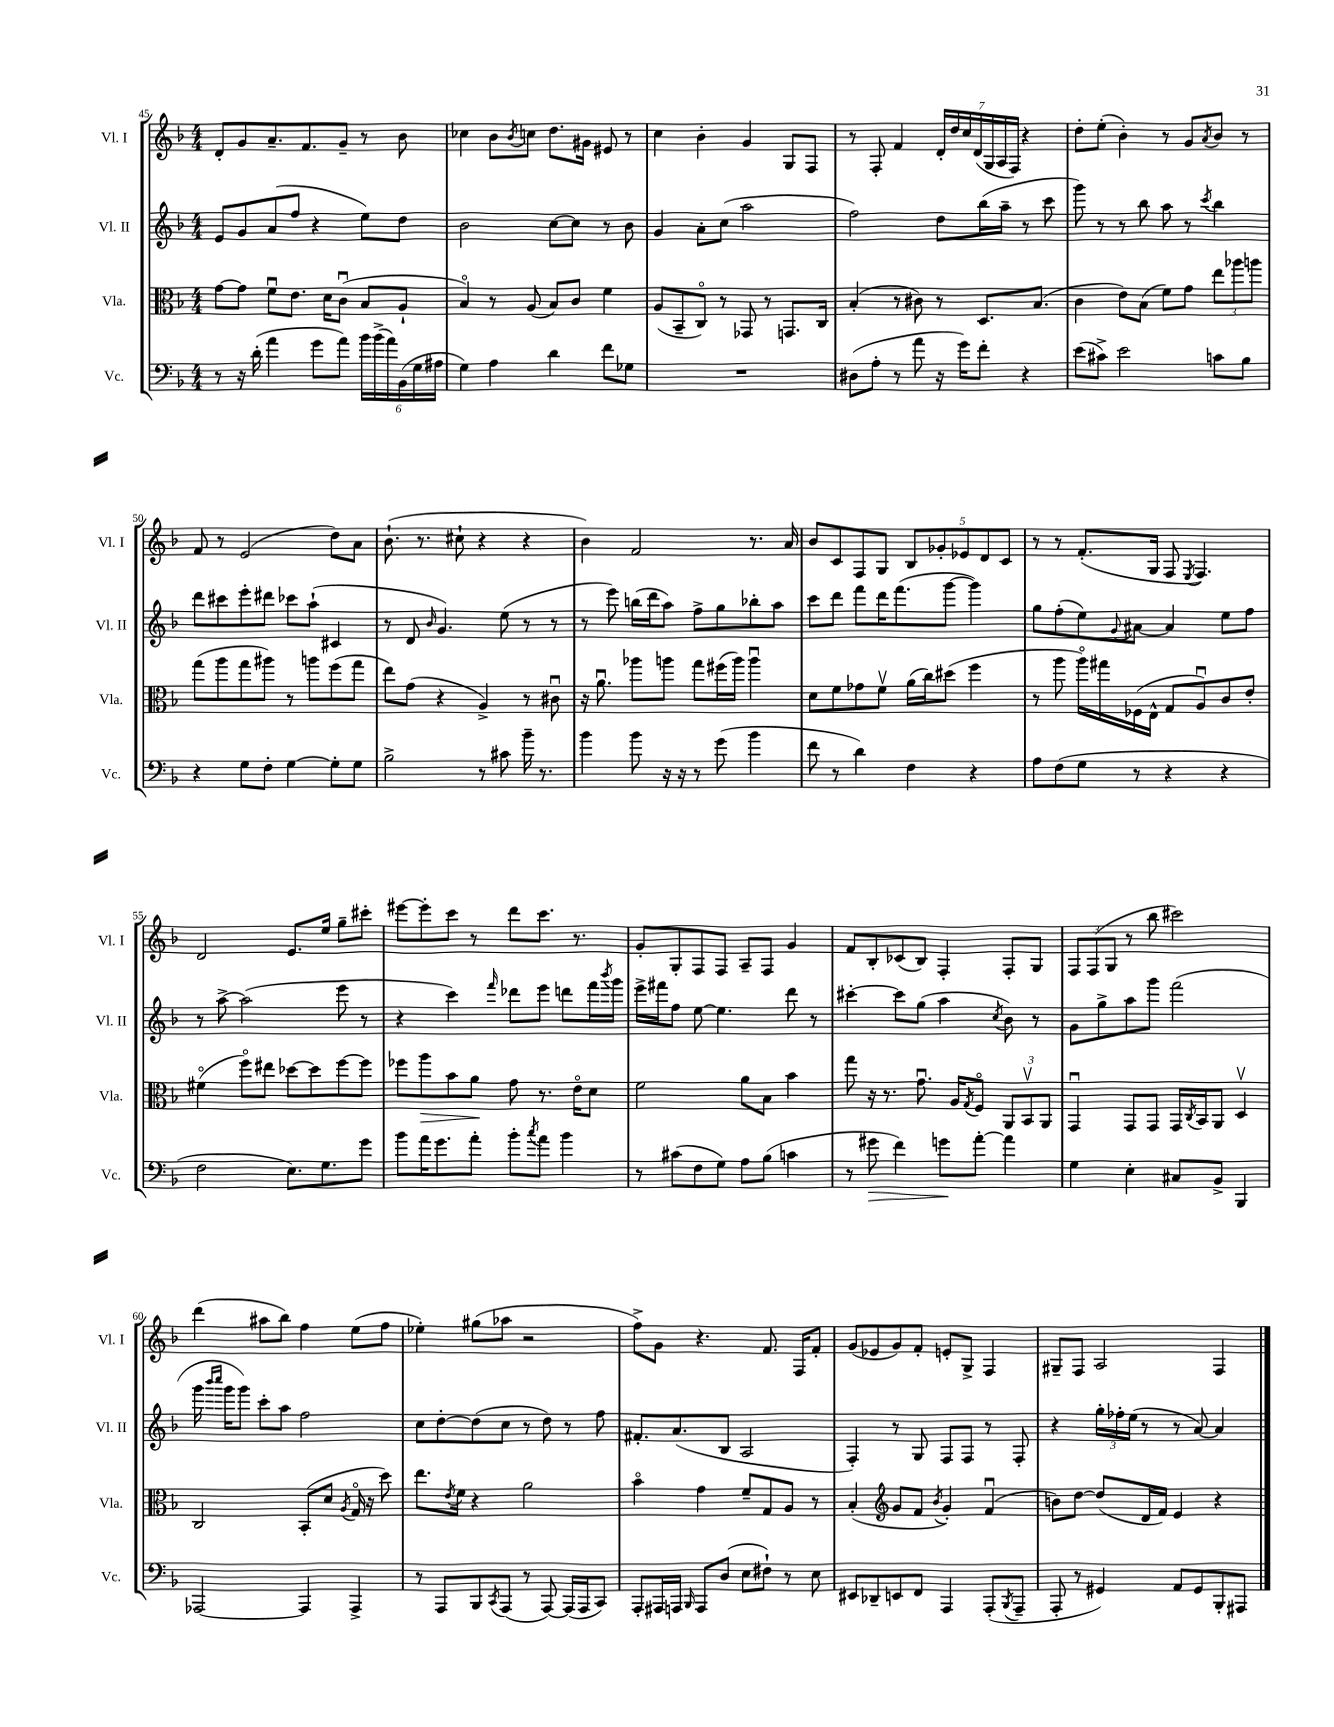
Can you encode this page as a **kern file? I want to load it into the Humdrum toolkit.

**kern	**dynam	**kern	**dynam	**kern	**kern
*part4	*part4	*part3	*part3	*part2	*part1
*staff4	*staff4	*staff3	*staff3	*staff2	*staff1
*I"Vc.	*	*I"Vla.	*	*I"Vl. II	*I"Vl. I
*I'Vc.	*	*I'Vla.	*	*I'Vl. II	*I'Vl. I
*clefF4	*	*clefC3	*	*clefG2	*clefG2
*k[b-]	*	*k[b-]	*	*k[b-]	*k[b-]
*M4/4	*	*M4/4	*	*M4/4	*M4/4
=45	=45	=45	=45	=45	=45
8r	.	[8g\L	.	8e/L	8d'/L
16r	.	8g\J]	.	8g/	8g/
(16d'\	.	.	.	.	.
4a\	.	8fu\L	.	(8a/	8.a~/
.	.	8.e\J	.	8ff/J	.
.	.	.	.	.	8.f/
8g\L	.	.	.	4r	.
.	.	16d\KL	.	.	.
8a\J)	.	(8cu\J	.	.	8g~/J
24b-\LL	.	8B-/L	.	8ee\L)	8r
(24b-^\	.	.	.	.	.
24a\)	.	.	.	.	.
(24BB-\	.	8A`/J	.	8dd\J	8b-\
24G\	.	.	.	.	.
24A#X\JJ	.	.	.	.	.
=46	=46	=46	=46	=46	=46
4G\)	.	4B-/)	.	2b-\	4cc-X\
4A\	.	8r	.	.	8b-\L
.	.	.	.	.	8qb-/
.	.	(8A/	.	.	8ccn\J
4d\	.	8B-/L)	.	[8cc\L	8.dd\L
.	.	8c/J	.	8cc\J]	.
.	.	.	.	.	16g#X\Jk
8f\L	.	4f\	.	8r	8e#X/
8G-X\J	.	.	.	8b-\	8r
=47	=47	=47	=47	=47	=47
1r	.	(8A/L	.	4g/	4cc\
.	.	8BB-~/	.	.	.
.	.	8C/J)	.	8a'\L	4b-'\
.	.	8r	.	(8cc\J	.
.	.	8GG-X/	.	2aa\	4g/
.	.	8r	.	.	.
.	.	8.GGn/L	.	.	8G/L
.	.	.	.	.	8F/J
.	.	16C/Jk	.	.	.
=48	=48	=48	=48	=48	=48
(8D#X\L	.	(4B-'/	.	2ff\)	8r
8A'\J	.	.	.	.	8F'/
8r	.	8r	.	.	4f/
8a\	.	8c#X\)	.	.	.
16r	.	8r	.	8dd\L	28d'/LL
.	.	.	.	.	28dd/
16g\KL)	.	.	.	.	.
.	.	.	.	.	28cc/
.	.	.	.	.	(28d/
8f'\J	.	8.D/L	.	(16bb-\L	.
.	.	.	.	.	28G/
.	.	.	.	.	28A/
.	.	.	.	16aa~\JJ	.
.	.	.	.	.	28F/JJ)
4r	.	.	.	8r	4r
.	.	(8.B-/J	.	.	.
.	.	.	.	8ccc\	.
=49	=49	=49	=49	=49	=49
(8e\L	.	4c\	.	8ggg\)	8dd'\L
8c#X^\J)	.	.	.	8r	(8ee'\J
2e\	.	8e\L)	.	8r	4b-'\)
.	.	(8B-\J	.	8bb-\	.
.	.	8f\L)	.	8aa\	8r
.	.	8g\J	.	8r	8g/L
.	.	.	.	8qccc/	8qa/
8cn\L	.	12ee\L	.	4bb-\	8b-/J
.	.	12aa-X\	.	.	.
8B-\J	.	.	.	.	8r
.	.	12aan\J	.	.	.
!!LO:LB:g=z
=50	=50	=50	=50	=50	=50
4r	.	(8gg\L	.	8ddd\L	8f/
.	.	8aa\	.	8ccc#X\	8r
8G\L	.	8gg\	.	8eee'\	(2e/
8F'\J	.	8aa#X\J)	.	8ddd#X\J	.
[4G\	.	8r	.	8ccc-X\L	.
.	.	8aan\L	.	(8aa`\J	.
8G'\L]	.	(8ff\	.	4c#X/	8dd\L)
8G\J	.	8gg\J	.	.	8a\J
=51	=51	=51	=51	=51	=51
2B-^\	.	8ee\L)	.	8r	(8.b-`\
.	.	(8g\J	.	8d/	.
.	.	.	.	.	8.r
.	.	.	.	16qqb-/	.
.	.	4r	.	4.g/)	.
.	.	.	.	.	8cc#X`\
8r	.	4A^/)	.	.	4r
8c#X\	.	.	.	(8ee\	.
16b-~\	.	8r	.	8r	4r
8.r	.	.	.	.	.
.	.	8c#Xu\	.	8r	.
=52	=52	=52	=52	=52	=52
4b-\	.	16r	.	8r	4b-\)
.	.	8.au\	.	.	.
.	.	.	.	8eee\)	.
8b-\	.	8aa-X\L	.	(16bbn\LL	2f/
.	.	.	.	16ddd\J	.
16r	.	8aan\J	.	8aa\J)	.
16r	.	.	.	.	.
8r	.	8gg\L	.	8ff^\L	.
(8g\	.	(16ff#X\L	.	8gg\	.
.	.	16aa\JJ)	.	.	.
4b-\	.	4aau\	.	8bb-X'\	8.r
.	.	.	.	8aa\J	.
.	.	.	.	.	16a/
=53	=53	=53	=53	=53	=53
8f\	.	8d\L	.	8ccc\L	8b-/L
8r	.	8f\	.	8ddd\J	8c/
4d\)	.	8g-X\	.	8fff\L	8F/
.	.	8fv\J	.	16ddd\K	8G/J
.	.	.	.	(8.fff\	.
4F\	.	(16a\LL	.	.	10B-/L
.	.	16cc\J)	.	.	.
.	.	.	.	.	10g-X'/
.	.	(8dd#X\J	.	[8ggg\J	.
.	.	.	.	.	10e-X/
4r	.	4ff\	.	4ggg\])	.
.	.	.	.	.	10d/
.	.	.	.	.	10c/J
=54	=54	=54	=54	=54	=54
8A\L	.	8r	.	8gg\L	8r
(8F\	.	8aa\	.	(8ff'\	8r
8G\J	.	16aa\LL)	.	8ee\)	(8.f'/L
.	.	16gg#X\	.	.	.
.	.	.	.	8qqg/	.
8r	.	(16F-X\	.	[8a#X\J	.
.	.	16E^^\JJ	.	.	16G/Jk
4r	.	8G/L	.	4a#/]	8F/
.	.	.	.	.	8qE/
.	.	8Au/)	.	.	4.F/)
4r	.	8c/	.	8ee\L	.
.	.	8e'/J	.	8ff\J	.
!!LO:LB:g=z
=55	=55	=55	=55	=55	=55
2F\	.	(4f#X\	.	8r	2d/
.	.	.	.	[8aa^\	.
.	.	8ff\L)	.	(2aa\]	.
.	.	8ee#X\J	.	.	.
8.E\L)	.	[8dd-X\L	.	.	8.e/L
.	.	8dd-\]	.	.	.
8.G\	.	.	.	.	16ee/Jk
.	.	[8ff\	.	8eee\	8gg~\L
8g\J	.	8ff\J]	.	8r	8ccc#X'\J
=56	=56	=56	=56	=56	=56
8b-\L	.	8ff-X\L	.	4r	[8eee#X\L
!	!	!	!LO:HP:b	!	!
16a\K	.	8aa\	>	.	8eee#'\]
8.g\	.	.	.	.	.
.	.	8b-\	.	4ccc\)	8ccc\J
8a'\J	.	8a\J	.	.	8r
.	.	.	.	16qqfff/	.
8b-'\L	.	8g\	]	8ddd-X\L	8ddd\L
8qcc/	.	.	.	.	.
8a\J	.	8.r	.	8eee\J	8.ccc\J
4b-\	.	.	.	8dddn\L	.
.	.	16e\KL	.	.	8.r
.	.	8d\J	.	16fff\L	.
.	.	.	.	8qbbb-/	.
.	.	.	.	16ggg\JJ	.
=57	=57	=57	=57	=57	=57
8r	.	2f\	.	16eee^\LL	8g'/L
.	.	.	.	16fff#X\J	.
(8c#X\L	.	.	.	8ff\J	8G'/
8F\	.	.	.	[8ee\	8F/
8G\J)	.	.	.	4.ee\]	8F/J
8A\L	.	8a\L	.	.	8A~/L
(8B-\J	.	8B-\J	.	.	8F/J
4cn\	.	4b-\	.	8ddd\	4g/
.	.	.	.	8r	.
=58	=58	=58	=58	=58	=58
8r	.	8gg\	.	[4ccc#X'\	8f/L
!	!LO:HP:b	!	!	!	!
8g#X\	>	16r	.	.	8B-'/
.	.	8.r	.	.	.
4f\)	.	.	.	8ccc#\L]	(8c-X/
.	.	8.gu\	.	(8gg\J	8B-/J)
8gn\L	.	.	.	4aa\	4F'/
.	.	16A/KL	.	.	.
.	.	8qG/	.	.	.
[8a'\J	]	8F/J	.	.	.
.	.	.	.	8qcc/	.
4a\]	.	12AA/L	.	8b-\)	8F'/L
.	.	12BB-v/	.	.	.
.	.	.	.	8r	8G/J
.	.	12AA/J	.	.	.
=59	=59	=59	=59	=59	=59
4G\	.	4GGu/	.	8g\L	12F/L
.	.	.	.	.	(12F/
.	.	.	.	8gg^\	.
.	.	.	.	.	12G/J
4E'\	.	8GG/L	.	8aa\	8r
.	.	8GG/J	.	8ggg\J	8bb-\
8C#X/L	.	16GG/LL	.	(2fff\	2ccc#X\)
.	.	8qC/	.	.	.
.	.	16BB-/J	.	.	.
8BB-^/J	.	8AA/J	.	.	.
4BBB-/	.	4Dv/	.	.	.
!!LO:LB:g=z
=60	=60	=60	=60	=60	=60
[2AAA-X/	.	2C/	.	16ggg\	(4ddd\
.	.	.	.	16qqbbb-/LL	.
.	.	.	.	16qqcccc/JJ	.
.	.	.	.	16ggg\KL	.
.	.	.	.	8ggg\J)	.
.	.	.	.	8ccc'\L	8aa#X\L
.	.	.	.	8aa\J	8bb-\J)
4AAA-/]	.	(8BB-'/L	.	2ff\	4ff\
.	.	8d/J	.	.	.
.	.	8qA/	.	.	.
4AAA-^/	.	16G/	.	.	(8ee\L
.	.	16r	.	.	.
.	.	8dd\)	.	.	8ff\J
=61	=61	=61	=61	=61	=61
8r	.	8.ee\L	.	8cc\L	4ee-X'\)
8AAA/L	.	.	.	[8dd'\	.
.	.	8qe/	.	.	.
.	.	16f\Jk	.	.	.
8BBB-/	.	4r	.	(8dd\]	(8gg#X\L
8qCC/	.	.	.	.	.
(8AAA/J	.	.	.	8cc\J	8aa-X\J
8r	.	2a\	.	8r	2r
[8AAA/)	.	.	.	8dd\)	.
(16AAA/LL]	.	.	.	8r	.
16AAA/J	.	.	.	.	.
8CC/J)	.	.	.	8ff\	.
=62	=62	=62	=62	=62	=62
8AAA'/L	.	4b-\	.	8.f#X'/L	8ff^\L)
16AAA#X/L	.	.	.	.	8g\J
16AAAn/JJ	.	.	.	(8.a/	.
16qqBBB-/	.	.	.	.	.
8AAA/L	.	4g\	.	.	4.r
(8D/J	.	.	.	8B-/J	.
8E\L	.	8f~/L	.	2A/	.
8F#X`\J)	.	8G/	.	.	8.f/
8r	.	8A/J	.	.	.
.	.	.	.	.	16F/KL
8E\	.	8r	.	.	8f'/J
=63	=63	=63	=63	=63	=63
8EE#X/L	.	(4B-'/	.	4F'/)	(8g/L
8DD-X~/	.	.	.	.	8e-X/
*	*	*clefG2	*	*	*
8EEn/	.	8g/L	.	8r	8g/)
8FF/J	.	8f/J	.	8G/	8f'/J
.	.	8qb-/	.	.	.
4AAA/	.	4g'/)	.	8F/L	8en'/L
.	.	.	.	8F/J	8G^/J
(8AAA'/L	.	(4fu/	.	8r	4F/
8qBBB-/	.	.	.	.	.
8AAA~/J	.	.	.	8F'/	.
=64	=64	=64	=64	=64	=64
8AAA'/	.	8bn\L)	.	4r	8G#X~/L
8r	.	[8dd\J	.	.	8F/J
4GG#X/)	.	(8dd/L]	.	24gg'\LL	2A/
.	.	.	.	24ff-X'\	.
.	.	.	.	(24ee\JJ	.
.	.	16d/L	.	8r	.
.	.	16f/JJ)	.	.	.
8AA/L	.	4e/	.	8r	.
8GG#/	.	.	.	[8a/)	.
8BBB-'/	.	4r	.	4a/]	4F/
8AAA#X/J	.	.	.	.	.
==	==	==	==	==	==
*-	*-	*-	*-	*-	*-
